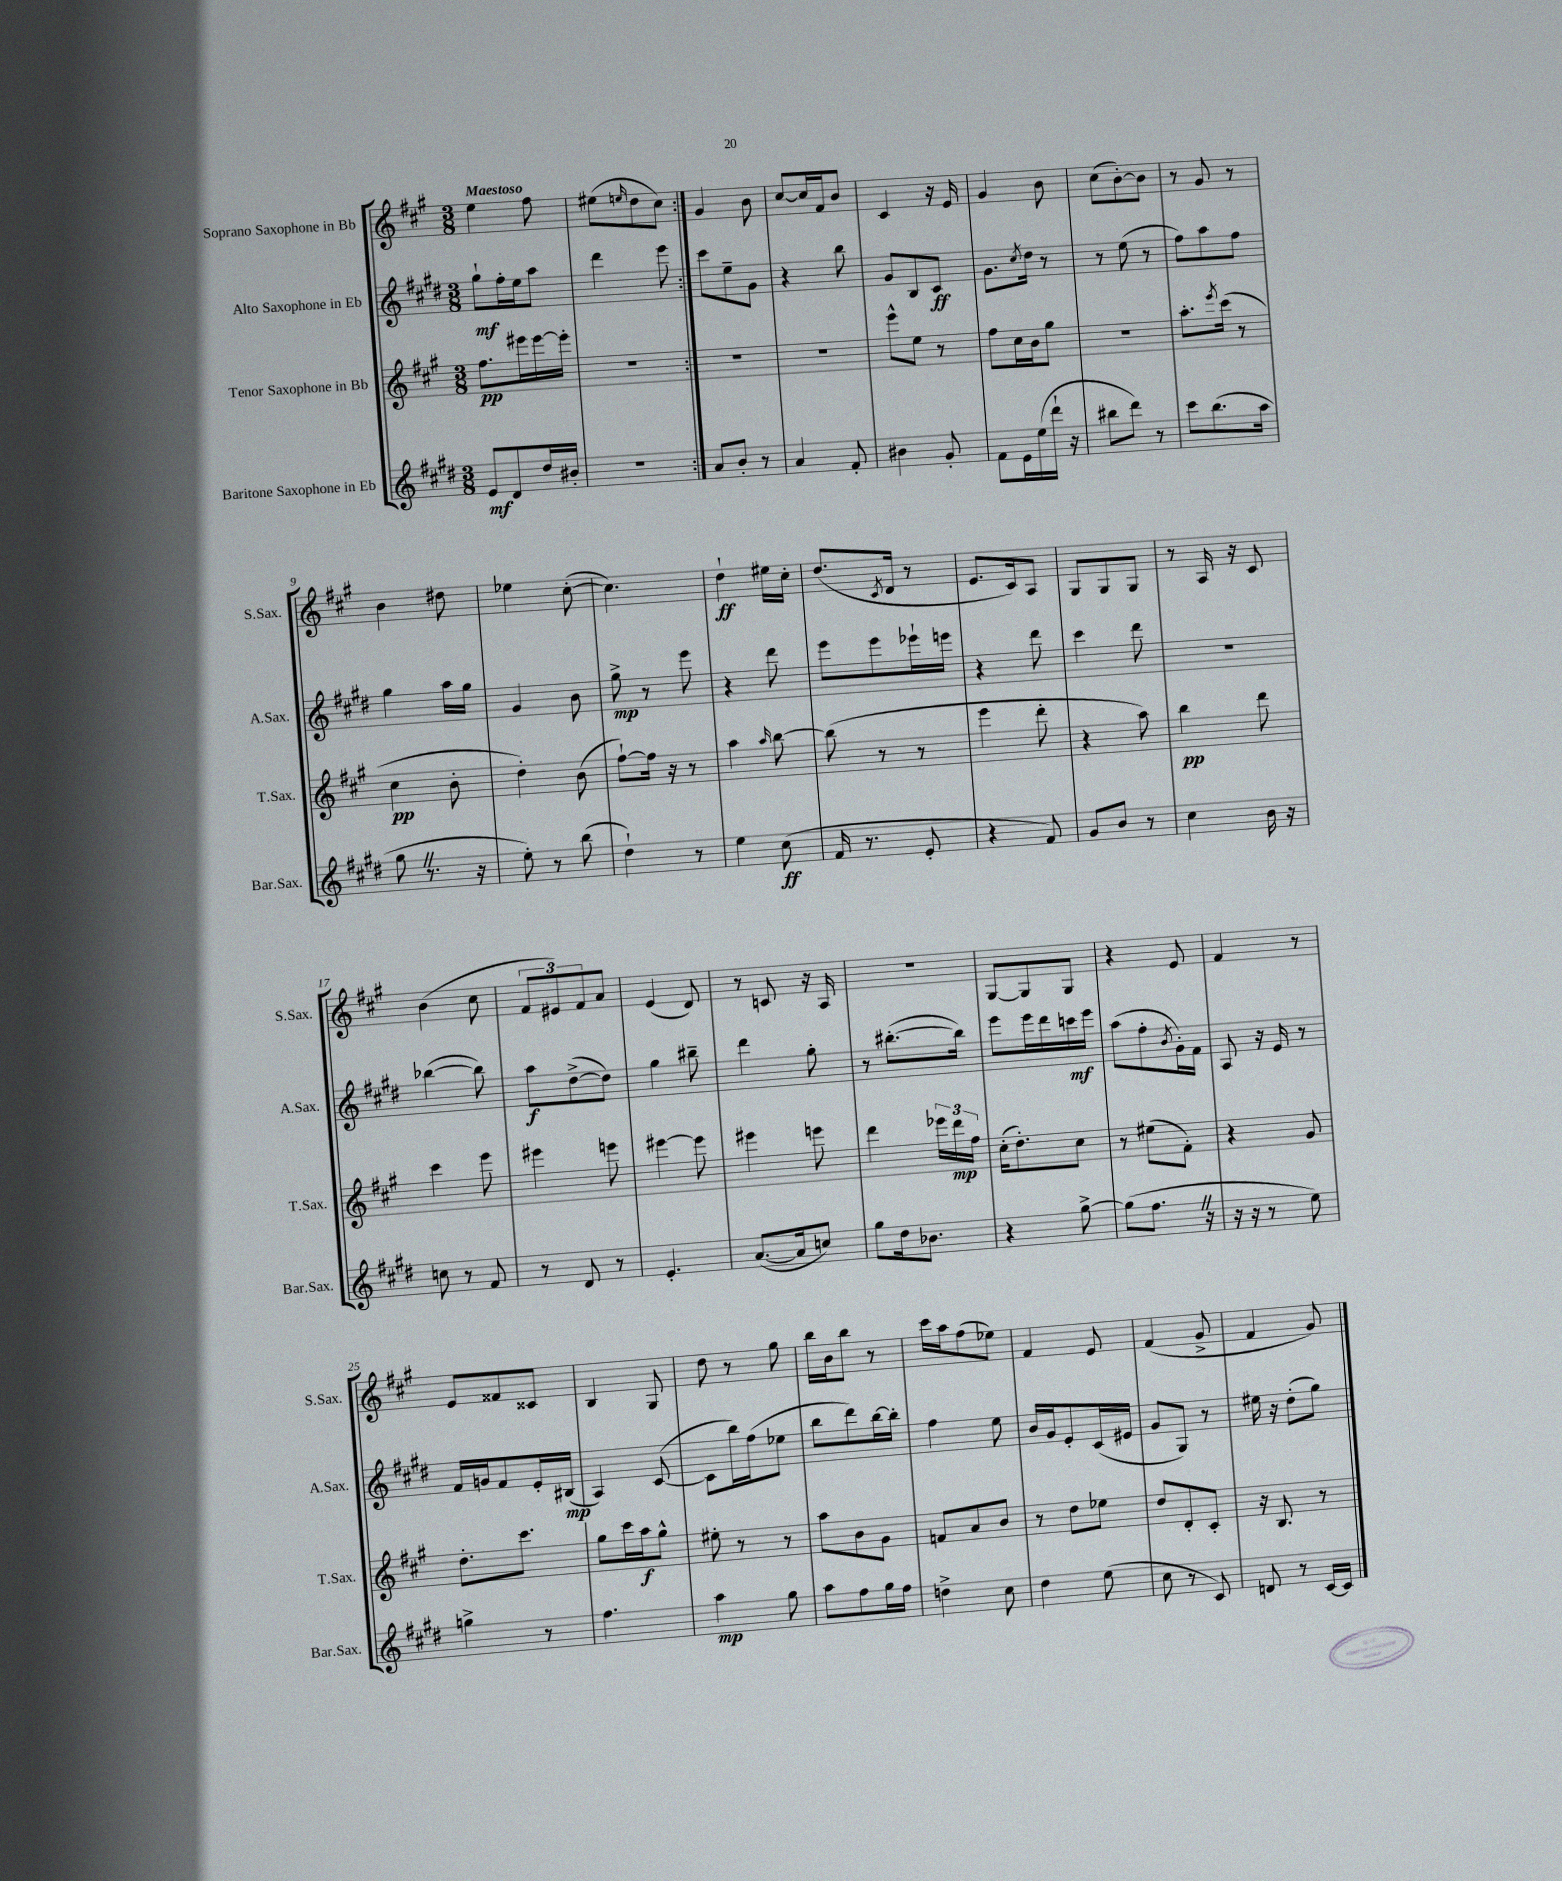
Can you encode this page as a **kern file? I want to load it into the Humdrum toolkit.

**kern	**dynam	**kern	**dynam	**kern	**dynam	**kern	**dynam
*part4	*part4	*part3	*part3	*part2	*part2	*part1	*part1
*staff4	*staff4	*staff3	*staff3	*staff2	*staff2	*staff1	*staff1
*I"Baritone Saxophone in Eb	*	*I"Tenor Saxophone in Bb	*	*I"Alto Saxophone in Eb	*	*I"Soprano Saxophone in Bb	*
*I'Bar.Sax.	*	*I'T.Sax.	*	*I'A.Sax.	*	*I'S.Sax.	*
*clefG2	*	*clefG2	*	*clefG2	*	*clefG2	*
*k[f#c#g#d#]	*	*k[f#c#g#]	*	*k[f#c#g#d#]	*	*k[f#c#g#]	*
*M3/8	*	*M3/8	*	*M3/8	*	*M3/8	*
=1	=1	=1	=1	=1	=1	=1	=1
!	!	!	!	!	!	!LO:TX:a:B:t=Maestoso	!
8e/L	mf	8.ff#\L	pp	8gg#`\L	mf	4ee\	.
8d#/	.	.	.	16ff#'\L	.	.	.
.	.	16eee#X\L	.	16ee\J	.	.	.
16dd#/L	.	[16eee#\	.	8aa\J	.	8ff#\	.
16b#X'/JJ	.	16eee#'\JJ]	.	.	.	.	.
=2	=2	=2	=2	=2	=2	=2	=2
4.r	.	4.r	.	4ddd#\	.	(8ee#X\L	.
.	.	.	.	.	.	16qqeen/	.
.	.	.	.	.	.	8dd\	.
.	.	.	.	8eee\	.	8cc#\J)	.
=3:|!	=3:|!	=3:|!	=3:|!	=3:|!	=3:|!	=3:|!	=3:|!
8a/L	.	4.r	.	8ccc#\L	.	4g#/	.
8b'/J	.	.	.	8ee~\	.	.	.
8r	.	.	.	8g#\J	.	8b\	.
=4	=4	=4	=4	=4	=4	=4	=4
4a/	.	4.r	.	4r	.	[8cc#/L	.
.	.	.	.	.	.	16cc#/L]	.
.	.	.	.	.	.	16f#/J	.
8f#'/	.	.	.	8bb\	.	8b/J	.
=5	=5	=5	=5	=5	=5	=5	=5
4b#X\	.	8eee^^\L	.	8g#/L	.	4c#/	.
.	.	8ee\J	.	8B/	.	.	.
8g#'/	.	8r	.	8c#/J	ff	16r	.
.	.	.	.	.	.	16e/	.
=6	=6	=6	=6	=6	=6	=6	=6
8f#\L	.	8ff#\L	.	8.g#\L	.	4g#/	.
16e\L	.	16cc#\L	.	.	.	.	.
.	.	.	.	8qcc#/	.	.	.
(16ee\	.	16b\J	.	16dd#\Jk	.	.	.
16ddd#`\JJ	.	8gg#\J	.	8r	.	8b\	.
16r	.	.	.	.	.	.	.
=7	=7	=7	=7	=7	=7	=7	=7
8bb#X\L	.	4.r	.	8r	.	(8cc#\L	.
8ddd#\J)	.	.	.	(8ee\	.	[8b'\)	.
8r	.	.	.	8r	.	8b\J]	.
=8	=8	=8	=8	=8	=8	=8	=8
8ccc#\L	.	8.aa'\L	.	8ff#\L)	.	8r	.
(8.bb\	.	.	.	8aa\	.	8g#/	.
.	.	8qeee/	.	.	.	.	.
.	.	(16ccc#\Jk	.	.	.	.	.
.	.	8r	.	8ff#\J	.	8r	.
16aa\Jk	.	.	.	.	.	.	.
!!LO:LB:g=z
=9	=9	=9	=9	=9	=9	=9	=9
8gg#Z\	.	4cc#\	pp	4gg#\	.	4b\	.
8.r	.	.	.	.	.	.	.
.	.	8b'\	.	16aa\LL	.	8dd#X\	.
16r	.	.	.	16gg#\JJ	.	.	.
=10	=10	=10	=10	=10	=10	=10	=10
8ee'\)	.	4dd'\)	.	4g#/	.	4ee-X\	.
8r	.	.	.	.	.	.	.
(8bb\	.	(8b\	.	8b\	.	([8cc#'\	.
=11	=11	=11	=11	=11	=11	=11	=11
4dd#`\)	.	[8ff#`\L)	.	8gg#^\	mp	4.cc#\])	.
.	.	16ff#\Jk]	.	8r	.	.	.
.	.	16r	.	.	.	.	.
8r	.	8r	.	8eee\	.	.	.
=12	=12	=12	=12	=12	=12	=12	=12
4ee\	.	4aa\	.	4r	.	4dd`\	ff
.	.	16qqaa/	.	.	.	.	.
(8cc#\	ff	[8bb\	.	8ddd#\	.	16ee#X\LL	.
.	.	.	.	.	.	16cc#'\JJ	.
=13	=13	=13	=13	=13	=13	=13	=13
16f#/	.	(8bb\]	.	8eee\L	.	(8.dd/L	.
8.r	.	.	.	.	.	.	.
.	.	8r	.	8eee\	.	.	.
.	.	.	.	.	.	8qc#/	.
.	.	.	.	.	.	16d/Jk	.
8e'/	.	8r	.	16eee-X`\L	.	8r	.
.	.	.	.	16eeen\JJ	.	.	.
=14	=14	=14	=14	=14	=14	=14	=14
4r	.	4eee\	.	4r	.	8.e/L	.
.	.	.	.	.	.	16c#/k)	.
8f#/)	.	8ddd'\	.	8ddd#\	.	8A/J	.
=15	=15	=15	=15	=15	=15	=15	=15
8g#/L	.	4r	.	4ccc#\	.	8G#/L	.
8b/J	.	.	.	.	.	8G#/	.
8r	.	8aa\)	.	8ddd#\	.	8G#/J	.
=16	=16	=16	=16	=16	=16	=16	=16
4cc#\	.	4bb\	pp	4.r	.	8r	.
.	.	.	.	.	.	16A/	.
.	.	.	.	.	.	16r	.
16b\	.	8ddd\	.	.	.	8c#/	.
16r	.	.	.	.	.	.	.
!!LO:LB:g=z
=17	=17	=17	=17	=17	=17	=17	=17
8ccn\	.	4ccc#\	.	([4bb-X\	.	(4b\	.
8r	.	.	.	.	.	.	.
8f#/	.	8eee\	.	8bb-\])	.	8cc#\	.
=18	=18	=18	=18	=18	=18	=18	=18
8r	.	4eee#X\	.	8aa\L	f	12f#/L	.
.	.	.	.	.	.	12e#X/)	.
8d#/	.	.	.	([8dd#^\	.	.	.
.	.	.	.	.	.	12f#/	.
8r	.	8eeen\	.	8dd#\J])	.	8a/J	.
=19	=19	=19	=19	=19	=19	=19	=19
4.e'/	.	[4eee#X\	.	4gg#\	.	(4e/	.
.	.	8eee#\]	.	8bb#X~\	.	8d/)	.
=20	=20	=20	=20	=20	=20	=20	=20
([8.a/L	.	4eee#X\	.	4ddd#\	.	8r	.
.	.	.	.	.	.	8cn/	.
16a/k]	.	.	.	.	.	.	.
8ccn/J)	.	8eeen\	.	8gg#'\	.	16r	.
.	.	.	.	.	.	16A/	.
=21	=21	=21	=21	=21	=21	=21	=21
8gg#\L	.	4ddd\	.	8r	.	4.r	.
16dd#\k	.	.	.	([8.bb#X'\L	.	.	.
8.b-X\J	.	.	.	.	.	.	.
.	.	24eee-X\LL	.	.	.	.	.
.	.	24ddd\	mp	.	.	.	.
.	.	.	.	16bb#\Jk])	.	.	.
.	.	24ff#\JJ	.	.	.	.	.
=22	=22	=22	=22	=22	=22	=22	=22
4r	.	(16cc#'\KL	.	8eee\L	.	[8G#/L	.
.	.	8.dd'\)	.	.	.	.	.
.	.	.	.	16eee\L	.	8G#/]	.
.	.	.	.	16ddd#\	.	.	.
[8gg#^\	.	8cc#\J	.	16cccn\	mf	8G#/J	.
.	.	.	.	16eee\JJ	.	.	.
=23	=23	=23	=23	=23	=23	=23	=23
(8gg#\L]	.	8r	.	(8aa\L	.	4r	.
8.ff#Z\J	.	(8ee#X\L	.	8ff#'\	.	.	.
.	.	.	.	8qb/	.	.	.
.	.	8f#'\J)	.	16g#'\L)	.	8e/	.
16r	.	.	.	16f#\JJ	.	.	.
=24	=24	=24	=24	=24	=24	=24	=24
16r	.	4r	.	8A/	.	4f#/	.
16r	.	.	.	.	.	.	.
8r	.	.	.	16r	.	.	.
.	.	.	.	16e/	.	.	.
8ee\)	.	8g#/	.	8r	.	8r	.
!!LO:LB:g=z
=25	=25	=25	=25	=25	=25	=25	=25
4ggn^\	.	8.dd'\L	.	16f#/LL	.	8e/L	.
.	.	.	.	16gn/J	.	.	.
.	.	.	.	8f#/	.	8f##X/	.
.	.	8.ccc#\J	.	.	.	.	.
8r	.	.	.	16e'/L	.	8c##X/J	.
.	.	.	.	(16B#X/JJ	mp	.	.
=26	=26	=26	=26	=26	=26	=26	=26
4.ff#\	.	8gg#\L	.	4A/)	.	4B/	.
.	.	16ccc#\L	.	.	.	.	.
.	.	16aa\J	f	.	.	.	.
.	.	8gg#^^\J	.	([8c#/	.	8G#/	.
=27	=27	=27	=27	=27	=27	=27	=27
4aa\	mp	8ee#X'\	.	8c#\L]	.	8dd\	.
.	.	8r	.	16bb\L)	.	8r	.
.	.	.	.	(16ff#\J	.	.	.
8gg#\	.	8r	.	8ee-X\J	.	8gg#\	.
=28	=28	=28	=28	=28	=28	=28	=28
8aa\L	.	8aa\L	.	8bb\L	.	16bb\LL	.
.	.	.	.	.	.	16b\J	.
8ff#\	.	8b\	.	8ddd#\)	.	8bb\J	.
16gg#\L	.	8g#\J	.	[16bb\L	.	8r	.
16ff#\JJ	.	.	.	16bb'\JJ]	.	.	.
=29	=29	=29	=29	=29	=29	=29	=29
4ddn^\	.	8fn/L	.	4ff#\	.	16ccc#\LL	.
.	.	.	.	.	.	16aa\J	.
.	.	8a/	.	.	.	(8ff#\	.
8cc#\	.	8b/J	.	8ee\	.	8ee-X\J)	.
=30	=30	=30	=30	=30	=30	=30	=30
4dd#\	.	8r	.	16b/LL	.	4f#/	.
.	.	.	.	16g#/J	.	.	.
.	.	8dd\L	.	8e'/	.	.	.
(8ee\	.	8ee-X\J	.	(16c#/L	.	8e/	.
.	.	.	.	16e#X/JJ	.	.	.
=31	=31	=31	=31	=31	=31	=31	=31
8cc#\	.	8dd/L	.	8g#/L	.	(4f#/	.
8r	.	8d'/	.	8G#/J)	.	.	.
8c#/)	.	8c#'/J	.	8r	.	8g#^/	.
=32	=32	=32	=32	=32	=32	=32	=32
8dn/	.	16r	.	16ee#X\	.	4f#/	.
.	.	8.B/	.	16r	.	.	.
8r	.	.	.	(8dd#'\L	.	.	.
[16c#/LL	.	8r	.	8gg#\J)	.	8g#/)	.
16c#/JJ]	.	.	.	.	.	.	.
==	==	==	==	==	==	==	==
*-	*-	*-	*-	*-	*-	*-	*-
